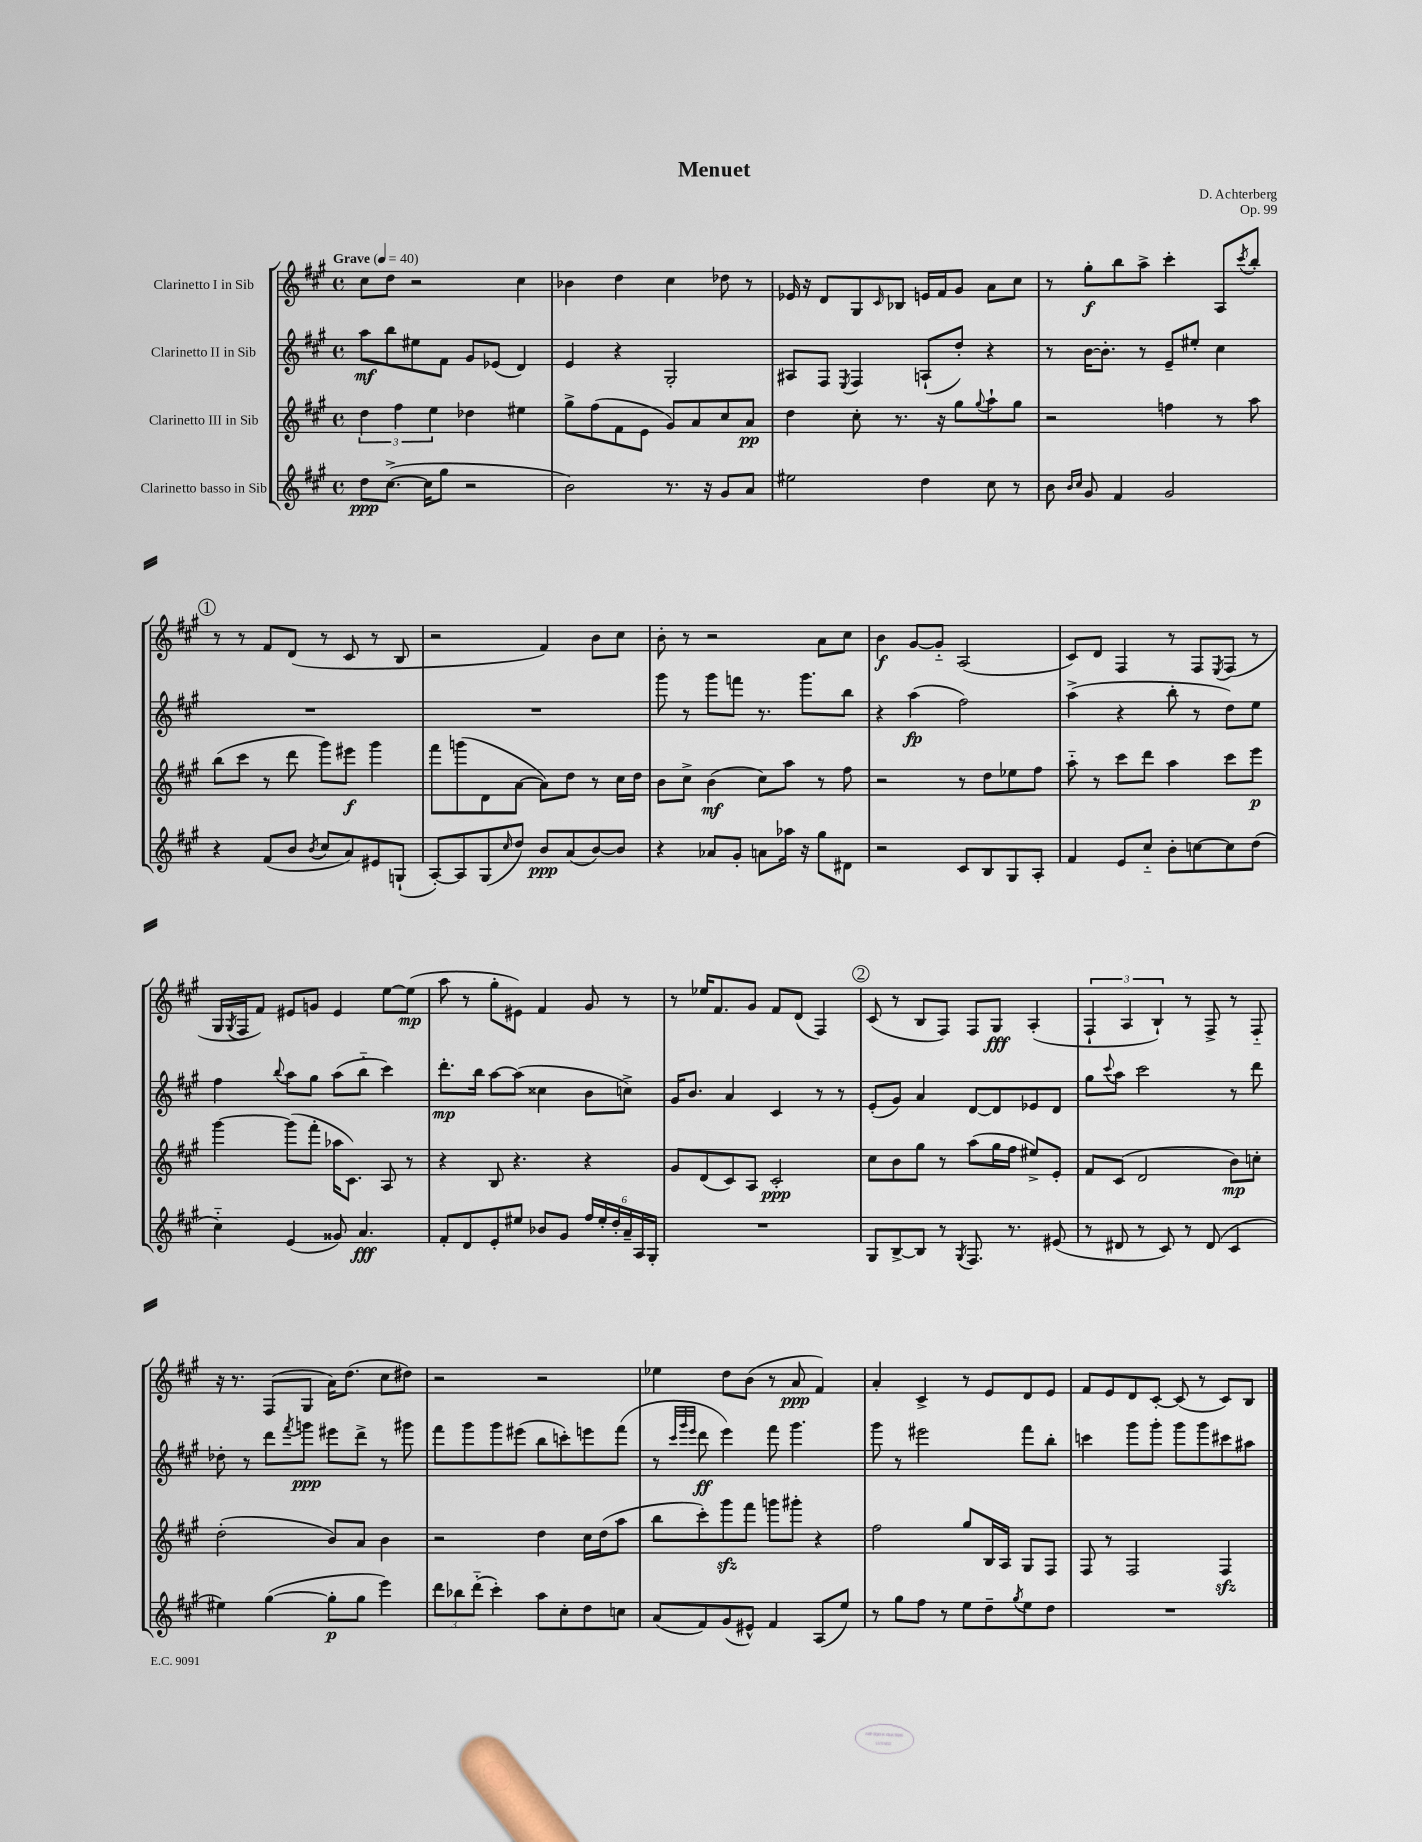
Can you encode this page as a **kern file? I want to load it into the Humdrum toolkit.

**kern	**dynam	**kern	**dynam	**kern	**dynam	**kern	**dynam
*part4	*part4	*part3	*part3	*part2	*part2	*part1	*part1
*staff4	*staff4	*staff3	*staff3	*staff2	*staff2	*staff1	*staff1
*I"Clarinetto basso in Sib	*	*I"Clarinetto III in Sib	*	*I"Clarinetto II in Sib	*	*I"Clarinetto I in Sib	*
*clefG2	*	*clefG2	*	*clefG2	*	*clefG2	*
*k[f#c#g#]	*	*k[f#c#g#]	*	*k[f#c#g#]	*	*k[f#c#g#]	*
*M4/4	*	*M4/4	*	*M4/4	*	*M4/4	*
*met(c)	*	*met(c)	*	*met(c)	*	*met(c)	*
*MM40	*	*MM40	*	*MM40	*	*MM40	*
=1	=1	=1	=1	=1	=1	=1	=1
!	!	!	!	!	!	!LO:TX:a:B:t=Grave	!
8dd\L	ppp	6dd\	.	8aa\L	mf	8cc#\L	.
([8.cc#^\J	.	.	.	8bb\	.	8dd\J	.
.	.	6ff#\	.	.	.	.	.
.	.	.	.	8ee#X\	.	2r	.
16cc#\KL]	.	.	.	.	.	.	.
.	.	6ee\	.	.	.	.	.
8gg#\J	.	.	.	8f#\J	.	.	.
2r	.	4dd-X\	.	8g#/L	.	.	.
.	.	.	.	(8e-X/J	.	.	.
.	.	4ee#X\	.	4d/)	.	4cc#\	.
=2	=2	=2	=2	=2	=2	=2	=2
2b\)	.	8gg#^\L	.	4e/	.	4b-X\	.
.	.	(8ff#\	.	.	.	.	.
.	.	8f#\	.	4r	.	4dd\	.
.	.	8e\J	.	.	.	.	.
8.r	.	8g#/L)	.	2G#'/	.	4cc#\	.
.	.	8a/	.	.	.	.	.
16r	.	.	.	.	.	.	.
8g#/L	.	8cc#/	.	.	.	8dd-X\	.
8a/J	.	8a/J	pp	.	.	8r	.
=3	=3	=3	=3	=3	=3	=3	=3
2ee#X\	.	4dd\	.	8A#X/L	.	16e-X/	.
.	.	.	.	.	.	16r	.
.	.	.	.	8F#/J	.	8d/L	.
.	.	.	.	8qE/	.	.	.
.	.	8cc#'\	.	4F#/	.	8G#/	.
.	.	.	.	.	.	16qqc#/	.
.	.	8.r	.	.	.	8B-X/J	.
4dd\	.	.	.	(8An`/L	.	16en/LL	.
.	.	16r	.	.	.	16f#/J	.
.	.	8gg#\L	.	8dd'/J)	.	8g#/J	.
.	.	8qqgg#/	.	.	.	.	.
8cc#\	.	8aa`\	.	4r	.	8a\L	.
8r	.	8gg#\J	.	.	.	8cc#\J	.
=4	=4	=4	=4	=4	=4	=4	=4
8b\	.	2r	.	8r	.	8r	.
16qqb/LL	.	.	.	.	.	.	.
16qqcc#/JJ	.	.	.	.	.	.	.
8g#/	.	.	.	[16b\KL	.	8gg#'\L	f
.	.	.	.	8.b'\J]	.	.	.
4f#/	.	.	.	.	.	8bb\	.
.	.	.	.	8r	.	8aa^\J	.
2g#/	.	4ffn\	.	8e~/L	.	4ccc#'\	.
.	.	.	.	8ee#X'/J	.	.	.
.	.	8r	.	4cc#\	.	8A/L	.
.	.	.	.	.	.	8qccc#/	.
.	.	8aa\	.	.	.	8bb'/J	.
!!LO:LB:g=z
!!LO:REH:place=s1:t=1
=5	=5	=5	=5	=5	=5	=5	=5
4r	.	(8bb\L	.	1r	.	8r	.
.	.	8ccc#\J	.	.	.	8r	.
(8f#/L	.	8r	.	.	.	8f#/L	.
8b/J	.	8ddd\	.	.	.	(8d/J	.
8qb/	.	.	.	.	.	.	.
8cc#/L	.	8ggg#\L)	.	.	.	8r	.
8a/)	.	8eee#X\J	f	.	.	8c#/	.
8e#X/	.	4ggg#\	.	.	.	8r	.
(8Gn`/J	.	.	.	.	.	8B/	.
=6	=6	=6	=6	=6	=6	=6	=6
[8A'/L)	.	8fff#\L	.	1r	.	2r	.
8A/]	.	(8gggn\	.	.	.	.	.
(8G#/	.	8d\	.	.	.	.	.
16qqcc#/	.	.	.	.	.	.	.
8dd/J)	.	[8a\J	.	.	.	.	.
8b/L	ppp	8a\L])	.	.	.	4f#/)	.
(8a/	.	8dd\J	.	.	.	.	.
[8b/)	.	8r	.	.	.	8b\L	.
8b/J]	.	16cc#\LL	.	.	.	8cc#\J	.
.	.	16dd\JJ	.	.	.	.	.
=7	=7	=7	=7	=7	=7	=7	=7
4r	.	8b\L	.	8ggg#\	.	8b'\	.
.	.	8cc#^\J	.	8r	.	8r	.
8a-X/L	.	(4b\	mf	8ggg#\L	.	2r	.
8g#'/J	.	.	.	8fffn\J	.	.	.
8an\L	.	8cc#\L)	.	8.r	.	.	.
16aa-X\Jk	.	8aa\J	.	.	.	.	.
16r	.	.	.	8.ggg#\L	.	.	.
8gg#\L	.	8r	.	.	.	8a\L	.
8d#X\J	.	8ff#\	.	8bb\J	.	8cc#\J	.
=8	=8	=8	=8	=8	=8	=8	=8
2r	.	2r	.	4r	.	4b\	f
.	.	.	.	(4aa\	fp	[8g#/L	.
.	.	.	.	.	.	8g#/J]	.
8c#/L	.	8r	.	2ff#\)	.	(2A/	.
8B/	.	8dd\L	.	.	.	.	.
8G#/	.	8ee-X\	.	.	.	.	.
8A'/J	.	8ff#\J	.	.	.	.	.
=9	=9	=9	=9	=9	=9	=9	=9
4f#/	.	8aa\	.	(4aa^\	.	8c#/L)	.
.	.	8r	.	.	.	8d/J	.
8e/L	.	8ccc#\L	.	4r	.	4F#/	.
8cc#/J	.	8ddd\J	.	.	.	.	.
8b'\L	.	4aa\	.	8bb'\	.	8r	.
[8ccn\	.	.	.	8r	.	8F#/L	.
.	.	.	.	.	.	8qE/	.
8cc\]	.	8ccc#\L	.	8dd\L)	.	(8F#/J	.
(8dd\J	.	8eee\J	p	8ee\J	.	8r	.
!!LO:LB:g=z
=10	=10	=10	=10	=10	=10	=10	=10
4cc#\)	.	[4ggg#\	.	4ff#\	.	16G#/LL	.
.	.	.	.	.	.	8qG#/	.
.	.	.	.	.	.	16F#/J	.
.	.	.	.	.	.	8f#/J)	.
.	.	.	.	8qqbb/	.	.	.
(4e/	.	(8ggg#\L]	.	8aa\L	.	8e#X/L	.
.	.	8fff#'\J	.	8gg#\J	.	8gn/J	.
8g##X/)	.	16aa-X\KL	.	(8aa\L	.	4e#/	.
.	.	8.c#\J)	.	.	.	.	.
4.a/	fff	.	.	8bb\J	.	.	.
.	.	8A/	.	4ccc#\)	.	[8ee\L	.
.	.	8r	.	.	.	(8ee\J]	mp
=11	=11	=11	=11	=11	=11	=11	=11
8f#'/L	.	4r	.	8.ddd'\L	mp	8aa\	.
8d/	.	.	.	.	.	8r	.
.	.	.	.	16bb\Jk	.	.	.
8e'/	.	8B/	.	[8aa\L	.	8gg#'\L	.
8ee#X/J	.	4.r	.	(8aa\J]	.	8e#X\J)	.
8b-X/L	.	.	.	4cc##X\	.	4f#/	.
8g#/J	.	.	.	.	.	.	.
24ff#/LL	.	4r	.	8b\L	.	8g#/	.
24ee#'/	.	.	.	.	.	.	.
24dd'/	.	.	.	.	.	.	.
24a~/	.	.	.	8ccn^\J)	.	8r	.
24A/	.	.	.	.	.	.	.
24G#'/JJ	.	.	.	.	.	.	.
=12	=12	=12	=12	=12	=12	=12	=12
1r	.	8g#/L	.	16g#/KL	.	8r	.
.	.	.	.	8.b/J	.	.	.
.	.	(8d/	.	.	.	16ee-X/KL	.
.	.	.	.	.	.	8.f#/	.
.	.	8c#/)	.	4a/	.	.	.
.	.	8A/J	.	.	.	8g#/J	.
.	.	2c#'/	ppp	4c#/	.	8f#/L	.
.	.	.	.	.	.	(8d/J	.
.	.	.	.	8r	.	4F#/)	.
.	.	.	.	8r	.	.	.
!!LO:REH:place=s1:t=2
=13	=13	=13	=13	=13	=13	=13	=13
8G#/L	.	8cc#\L	.	(8e'/L	.	(8c#/	.
[8B^/	.	8b\	.	8g#/J)	.	8r	.
8B/J]	.	8gg#\J	.	4a/	.	8B/L	.
8r	.	8r	.	.	.	8F#/J)	.
8qG#/	.	.	.	.	.	.	.
8.F#/	.	(8aa\L	.	[8d/L	.	8F#/L	.
.	.	16gg#\L	.	8d/]	.	8G#/J	fff
8.r	.	16ff#\JJ	.	.	.	.	.
.	.	8ee#X^/L)	.	8e-X/	.	(4A'/	.
(8e#X/	.	8e'/J	.	8d/J	.	.	.
=14	=14	=14	=14	=14	=14	=14	=14
8r	.	8f#/L	.	8gg#\L	.	6F#`/	.
.	.	.	.	8qqccc#/	.	.	.
8d#X/	.	(8c#/J	.	8aa\J	.	.	.
.	.	.	.	.	.	6A/	.
8r	.	2d/	.	2ccc#\	.	.	.
.	.	.	.	.	.	6B`/)	.
8c#/)	.	.	.	.	.	.	.
8r	.	.	.	.	.	8r	.
(8d#/	.	.	.	.	.	8F#^/	.
4c#/	.	8b\L)	mp	8r	.	8r	.
.	.	8ccn'\J	.	8ddd\	.	8F#/	.
!!LO:LB:g=z
=15	=15	=15	=15	=15	=15	=15	=15
4ee#X\)	.	(2dd'\	.	8dd-X'\	.	16r	.
.	.	.	.	.	.	8.r	.
.	.	.	.	8r	.	.	.
([4gg#\	.	.	.	8ddd\L	.	(8F#/L	.
.	.	.	.	8qfff#/	.	.	.
.	.	.	.	8gggn\J	ppp	8G#/J	.
8gg#'\L]	p	8b/L)	.	8eee#X\L	.	16a\KL)	.
.	.	.	.	.	.	(8.dd\J	.
8gg#\J	.	8a/J	.	8ddd^\J	.	.	.
4eee\)	.	4b\	.	8r	.	8cc#\L	.
.	.	.	.	8ggg#X\	.	8dd#X\J)	.
=16	=16	=16	=16	=16	=16	=16	=16
12ddd\L	.	2r	.	8fff#\L	.	2r	.
12bb-X\	.	.	.	.	.	.	.
.	.	.	.	8ggg#\	.	.	.
(12ddd\J	.	.	.	.	.	.	.
4ccc#'\)	.	.	.	8ggg#\	.	.	.
.	.	.	.	(8eee#X\J	.	.	.
8aa\L	.	4dd\	.	8bb\L	.	2r	.
8cc#'\	.	.	.	8cccn'\)	.	.	.
8dd\	.	16cc#\LL	.	8eeen\	.	.	.
.	.	(16dd\J	.	.	.	.	.
8ccn\J	.	8aa\J	.	(8fff#\J	.	.	.
=17	=17	=17	=17	=17	=17	=17	=17
(8a/L	.	8bb\L	.	8r	.	4ee-X\	.
.	.	.	.	32qqccc#/LLL	.	.	.
.	.	.	.	32qqggg#/	.	.	.
.	.	.	.	32qqeee/JJJ	.	.	.
8f#/)	.	8ccc#'\)	.	8ddd\	ff	.	.
(8g#/	.	8ggg#zz\	.	4eee\)	.	8dd\L	.
8e#X^^/J)	.	8fff#\J	.	.	.	(8b\J	.
4f#/	.	8gggn\L	.	8fff#\	.	8r	.
.	.	8ggg#X'\J	.	4.ggg#\	.	8a/	ppp
(8A/L	.	4r	.	.	.	4f#/)	.
8ee/J)	.	.	.	.	.	.	.
=18	=18	=18	=18	=18	=18	=18	=18
8r	.	2ff#\	.	8ggg#\	.	4a'/	.
8gg#\L	.	.	.	8r	.	.	.
8ff#\J	.	.	.	2eee#X\	.	4c#^/	.
8r	.	.	.	.	.	.	.
8ee\L	.	8gg#/L	.	.	.	8r	.
8dd~\	.	16B/L	.	.	.	8e/L	.
.	.	16A/JJ	.	.	.	.	.
8qgg#/	.	.	.	.	.	.	.
8ee\	.	8G#/L	.	8fff#\L	.	8d/	.
8dd\J	.	8F#/J	.	8bb'\J	.	8e/J	.
=19	=19	=19	=19	=19	=19	=19	=19
1r	.	8F#/	.	4cccn\	.	8f#/L	.
.	.	8r	.	.	.	8e/	.
.	.	2F#/	.	8ggg#\L	.	8d/	.
.	.	.	.	8ggg#'\J	.	[8c#'/J	.
.	.	.	.	8ggg#\L	.	(8c#/]	.
.	.	.	.	8ggg#\	.	8r	.
.	.	4F#zz/	.	8ccc#X\	.	8c#/L)	.
.	.	.	.	8aa#X\J	.	8B/J	.
==	==	==	==	==	==	==	==
*-	*-	*-	*-	*-	*-	*-	*-
